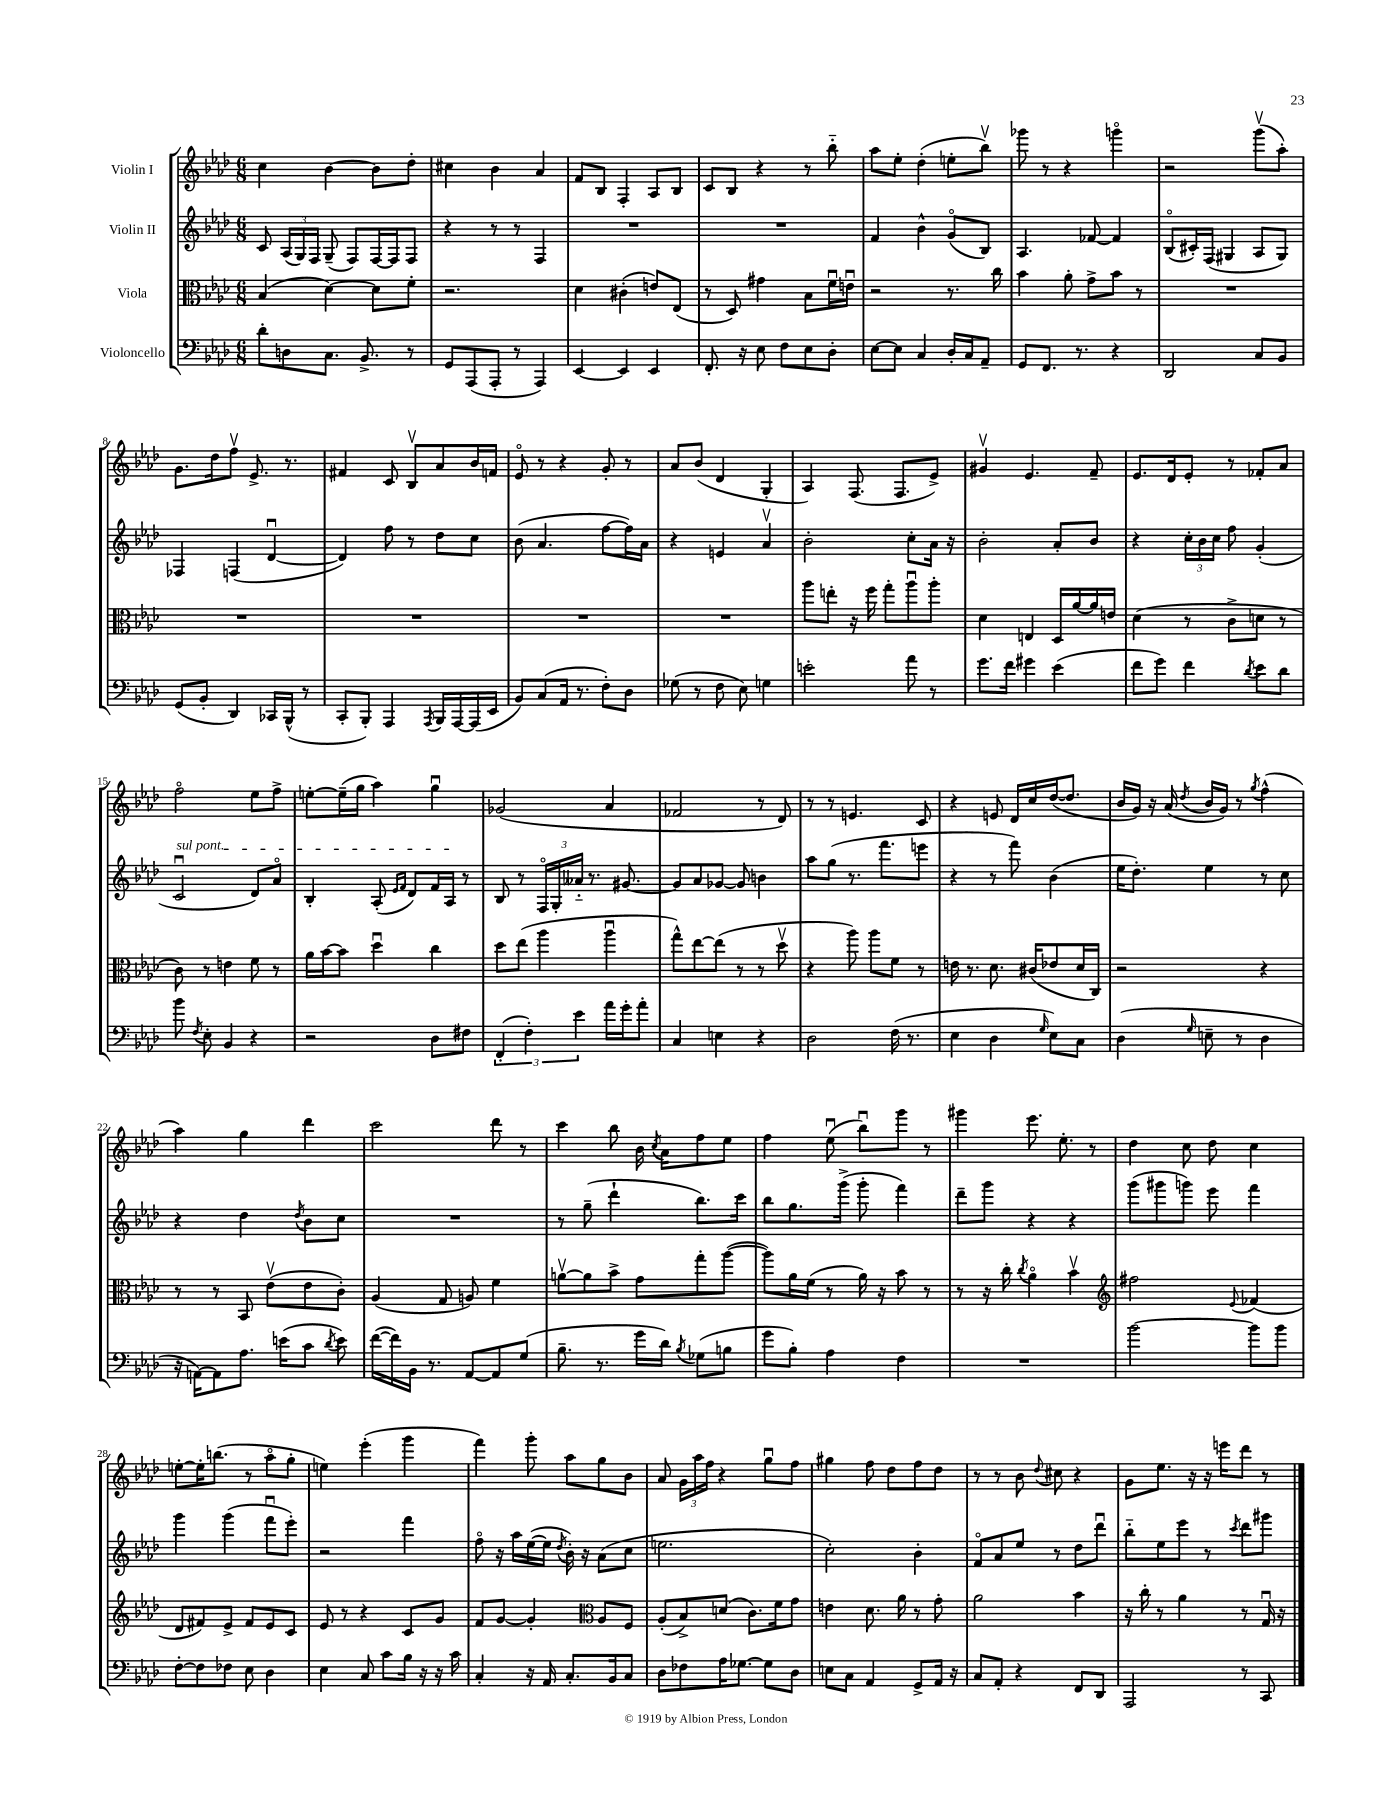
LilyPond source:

<<
\new StaffGroup <<
\new Staff = "s0" \with { instrumentName = "Violin I" } {
    \clef treble \key aes \major \numericTimeSignature \time 6/8
    \autoBeamOff c''4 bes'4~ bes'8[ des''8]-. |
    cis''4 bes'4 aes'4 |
    f'8[ bes8] f4-. aes8[ bes8] |
    c'8[ bes8] r4 r8 bes''8-_ |
    aes''8[ ees''8]-. des''4-.( e''8[-. bes''8]\upbow) |
    ges'''8 r8 r4 g'''4\flageolet |
    r2 g'''8[\upbow( aes''8]-.) |
    g'8.[ des''16 f''8]\upbow ees'8.-> r8. |
    fis'4 c'8 bes8[\upbow aes'8 bes'16 f'16] |
    ees'8\flageolet r8 r4 g'8-. r8 |
    aes'8[ bes'8]( des'4 g4-. |
    aes4) f8.( f8.[ ees'8]->) |
    gis'4\upbow ees'4. f'8-- |
    ees'8.[ des'16 ees'8]-. r8 fes'8[-. aes'8] |
    f''2\flageolet ees''8[ f''8]-> |
    e''8[~-. e''16--( g''16] aes''4) g''4\downbow |
    ges'2( aes'4 |
    fes'2 r8 des'8) |
    r8 r8 e'4. c'8 |
    r4 e'8 des'16[ c''16 des''16~( des''8.] |
    bes'16[ g'16]) r16 aes'16( \acciaccatura { des''8 } bes'16[ g'16]) r8 \acciaccatura { g''8 } f''4-^( |
    aes''4) g''4 des'''4 |
    c'''2 des'''8 r8 |
    c'''4 bes''8 bes'16 \acciaccatura { c''8 } aes'16[ f''8 ees''8] |
    f''4 ees''8\downbow( bes''8[\downbow) g'''8] r8 |
    gis'''4 ees'''8. ees''8.-. r8 |
    des''4 c''8 des''8 c''4 |
    e''8[~-. e''16-. b''8.]( r8 aes''8[\flageolet g''8]-. |
    e''4) ees'''4-.( g'''4 |
    f'''4) g'''8-. aes''8[ g''8 bes'8] |
    aes'8 \tuplet 3/2 { g'16[ aes''16 f''16] } r4 g''8[\downbow f''8] |
    gis''4 f''8 des''8[ f''8 des''8] |
    r8 r8 bes'8 \appoggiatura { des''8 } cis''8 r4 |
    g'8[ ees''8.] r16 r16 e'''16[ des'''8] r8 \bar "|." |
}
\new Staff = "s1" \with { instrumentName = "Violin II" } {
    \clef treble \key aes \major \numericTimeSignature \time 6/8
    \autoBeamOff c'8 \tuplet 3/2 { aes16[( g16) f16] } g8--( f8[) f16~ f16 f8] |
    r4 r8 r8 f4 |
    R2. |
    R2. |
    f'4 bes'4-^ g'8[\flageolet( bes8]) |
    aes4. fes'8~ fes'4 |
    bes8[\flageolet( cis'16-.) f16]( gis4 aes8[ gis8]) |
    fes4 f4( des'4~\downbow |
    des'4) f''8 r8 des''8[ c''8] |
    bes'8( aes'4. f''8[~ f''16) aes'16] |
    r4 e'4 aes'4\upbow |
    bes'2-. c''8[-. aes'16] r16 |
    bes'2-. aes'8[-. bes'8] |
    r4 \tuplet 3/2 { c''16[-. bes'16 c''16] } f''8 g'4-.( |
    \once \override TextSpanner.bound-details.left.text = \markup { \italic "sul pont." } c'2\downbow\startTextSpan des'8[) aes'8]\flageolet |
    bes4-. aes8-.( \grace { ees'16[ f'16] } des'8[) f'16 aes16]\stopTextSpan r8 |
    bes8 r8 \tuplet 3/2 { f16[\flageolet g16-. aeses'16]-_ } r8. gis'8.~ |
    gis'8[ aes'8 ges'8]~ ges'8 b'4 |
    aes''8[ g''8]( r8. f'''8.[ e'''8] |
    r4 r8 f'''8) bes'4( |
    ees''16[ des''8.]-.) ees''4 r8 c''8 |
    r4 des''4 \acciaccatura { des''8 } bes'8[ c''8] |
    R2. |
    r8 g''8--( des'''4-! bes''8.[) c'''16] |
    bes''8[ g''8. g'''16]->( g'''8-. f'''4) |
    des'''8[-- g'''8] r4 r4 |
    g'''8[( gis'''8 g'''8]) ees'''8 f'''4 |
    g'''4 g'''4( f'''8[\downbow ees'''8]-.) |
    r2 f'''4 |
    f''8\flageolet r16 aes''16[ ees''16~( ees''16] \acciaccatura { des''8 } bes'16-.) r16 aes'8[( c''8] |
    e''2. |
    c''2-.) bes'4-. |
    f'8[\flageolet aes'8 ees''8] r8 des''8[ des'''8]\downbow |
    bes''8[-_ ees''8 ees'''8] r8 \acciaccatura { c'''8 } des'''8[ gis'''8] \bar "|." |
}
\new Staff = "s2" \with { instrumentName = "Viola" } {
    \clef alto \key aes \major \numericTimeSignature \time 6/8
    \autoBeamOff bes4( des'4~) des'8[ f'8]-. |
    r2. |
    des'4 cis'4-.( e'8[) ees8]( |
    r8 des8) gis'4 bes8[ f'16\downbow e'16]\downbow |
    r2 r8. c''16 |
    bes'4 aes'8-. g'8[-> bes'8] r8 |
    R2. |
    R2. |
    R2. |
    R2. |
    R2. |
    aes''8[ e''8]-. r16 f''16 g''8[-. aes''8\downbow aes''8]-. |
    des'4 e4 des16[ aes'16~ aes'16 e'16] |
    des'4( r8 c'8[-> d'8] r8 |
    c'8) r8 e'4 f'8 r8 |
    aes'16[ bes'16~ bes'8] des''4\downbow c''4 |
    des''8[ ees''8]( aes''4 aes''4\downbow |
    g''8[-^) ees''8~ ees''8]( r8 r8 des''8\upbow |
    r4 aes''8) aes''8[ f'8] r8 |
    e'16 r8. des'8. cis'16[( ees'8 des'16 c16]) |
    r2 r4 |
    r8 r8 bes,8 ees'8[\upbow( ees'8 c'8]-.) |
    aes4( g8 a8) f'4 |
    a'8[~\upbow a'8 bes'8]-> g'8[ g''8-. aes''8]~( |
    aes''8[) aes'16 f'16]( r8 aes'16) r16 bes'8 r8 |
    r8 r16 c''16-. \acciaccatura { c''8 } aes'4\flageolet bes'4\upbow |
    \clef treble fis''2 \appoggiatura { ees'8 } fes'4( |
    des'8[ fis'8) ees'8]-> fis'8[ ees'8 c'8] |
    ees'8 r8 r4 c'8[ g'8] |
    f'8[ g'8]~ g'4-. \clef alto aes8[ f8] |
    aes8[-.( bes8->) d'8]( c'8.[) f'16 g'8] |
    e'4 des'8. aes'16 r8 g'8-. |
    aes'2 bes'4 |
    r16 c''16-. r8 aes'4 r8 g16\downbow r16 \bar "|." |
}
\new Staff = "s3" \with { instrumentName = "Violoncello" } {
    \clef bass \key aes \major \numericTimeSignature \time 6/8
    \autoBeamOff des'8[-. d8 c8.] bes,8.-> r8 |
    g,8[ aes,,8( aes,,8]-. r8 aes,,4) |
    ees,4~ ees,4 ees,4 |
    f,8.-. r16 ees8 f8[ ees8 des8]-. |
    ees8[~ ees8] c4 des16[-. c16 aes,8]-- |
    g,8[ f,8.] r8. r4 |
    des,2 c8[ bes,8] |
    g,8[( bes,8]-. des,4) ces,16[ bes,,16]-^( r8 |
    c,8[-. bes,,8]-.) aes,,4 \acciaccatura { aes,,8 } bes,,16[ aes,,16~ aes,,16( ees,16] |
    bes,8[) c8( aes,16] r8. f8[-.) des8] |
    ges8( r8 f8 ees8) g4 |
    e'2-. aes'8 r8 |
    g'8.[ f'16] gis'4 ees'4( |
    f'8[ g'8]) f'4 \acciaccatura { des'8 } ees'8[ des'8] |
    bes'8 \acciaccatura { f8 } ees8-. bes,4 r4 |
    r2 des8[ fis8] |
    \tuplet 3/2 { f,4-.( f4-.) ees'4 } aes'16[ g'16-. aes'8]-. |
    c4 e4 r4 |
    des2 f16( r8. |
    ees4 des4 \grace { g16 } ees8[) c8] |
    des4( \grace { g16 } e8-- r8 des4 |
    r16 a,16[~) a,8 aes8.] e'16[( c'8] \acciaccatura { des'8 } e'8) |
    f'16[~( f'16) bes,16] r8. aes,8[~ aes,8 g8]( |
    bes8.-- r8. g'16[ des'16]) \acciaccatura { bes8 } ges8[( b8] |
    g'8[ bes8]-.) aes4 f4 |
    R2. |
    bes'2~ bes'8[ bes'8] |
    f8[~-. f8 fes8] ees8 des4 |
    ees4 c8 c'8[ bes16] r16 r16 c'16 |
    c4-. r16 aes,16 c8.[-. bes,16 c8] |
    des8[ fes8 aes16 ges8.]~ ges8[ des8] |
    e8[ c8] aes,4 g,8[-> aes,16] r16 |
    c8[ aes,8]-. r4 f,8[ des,8] |
    aes,,2 r8 c,8 \bar "|." |
}
>>
>>
